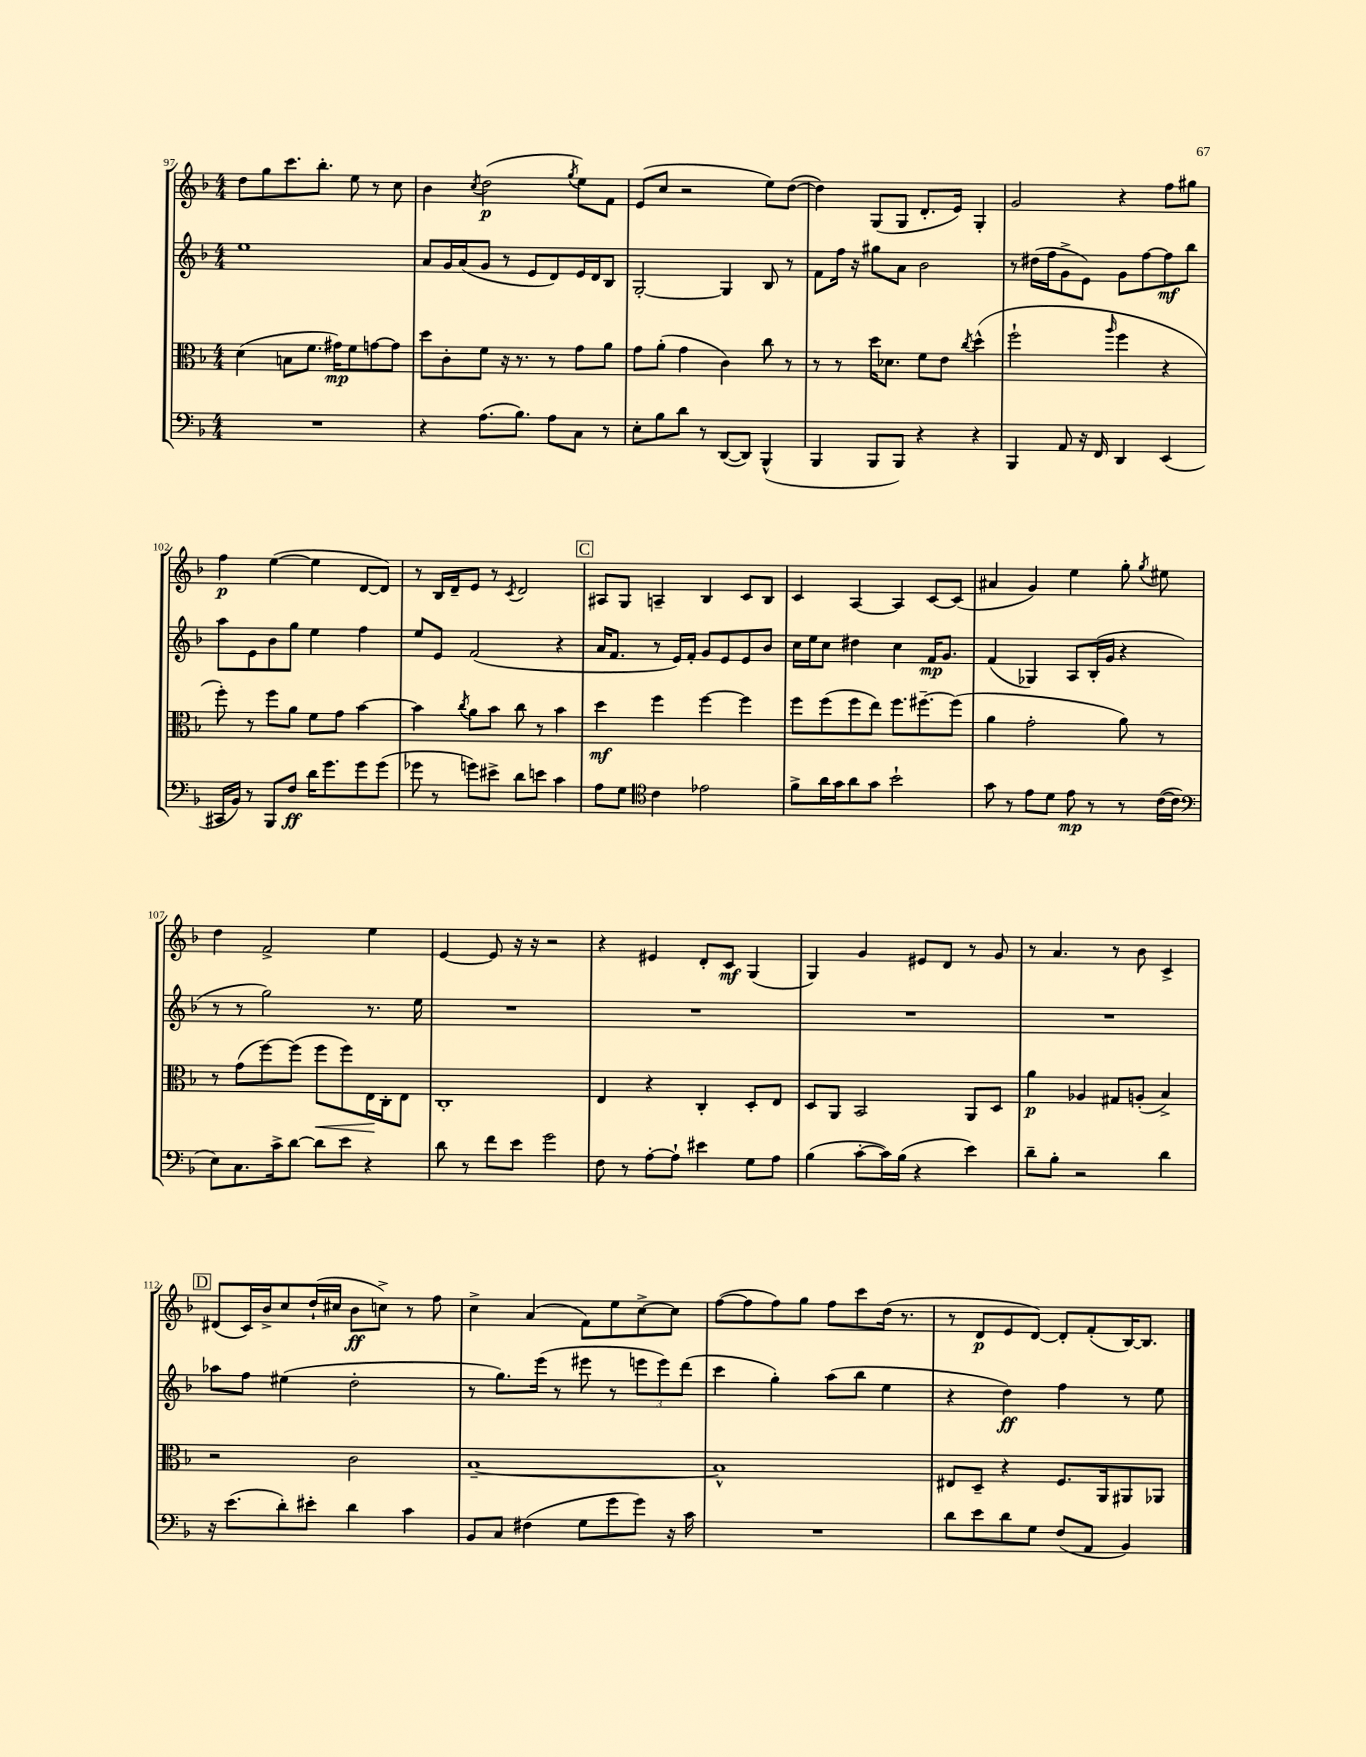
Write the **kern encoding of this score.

**kern	**dynam	**kern	**dynam	**kern	**dynam	**kern	**dynam
*part4	*part4	*part3	*part3	*part2	*part2	*part1	*part1
*staff4	*staff4	*staff3	*staff3	*staff2	*staff2	*staff1	*staff1
*clefF4	*	*clefC3	*	*clefG2	*	*clefG2	*
*k[b-]	*	*k[b-]	*	*k[b-]	*	*k[b-]	*
*M4/4	*	*M4/4	*	*M4/4	*	*M4/4	*
=97	=97	=97	=97	=97	=97	=97	=97
1r	.	(4d\	.	1ee	.	8dd\L	.
.	.	.	.	.	.	8gg\	.
.	.	8Bn\L	.	.	.	8.ccc\	.
.	.	8.f\J	.	.	.	.	.
.	.	.	.	.	.	8.bb-'\J	.
.	.	16g#X\KL)	mp	.	.	.	.
.	.	8f\	.	.	.	8ee\	.
.	.	[8gn\	.	.	.	8r	.
.	.	8g\J]	.	.	.	8cc\	.
=98	=98	=98	=98	=98	=98	=98	=98
4r	.	8dd\L	.	8a/L	.	4b-\	.
.	.	8c'\	.	16g/L	.	.	.
.	.	.	.	(16a/J	.	.	.
.	.	.	.	.	.	8qcc/	.
(8.A\L	.	8f\J	.	8g/J	.	(2dd\	p
.	.	16r	.	8r	.	.	.
8.B-\J)	.	8.r	.	.	.	.	.
.	.	.	.	8e/L	.	.	.
8A\L	.	8r	.	8d/)	.	.	.
.	.	.	.	.	.	8qgg/	.
8C\J	.	8g\L	.	16e/L	.	8ee\L)	.
.	.	.	.	16d/J	.	.	.
8r	.	8a\J	.	8B-/J	.	8f\J	.
=99	=99	=99	=99	=99	=99	=99	=99
8E'\L	.	8g\L	.	[2G'/	.	(8e/L	.
8B-\	.	(8a'\J	.	.	.	8cc/J	.
8d\J	.	4g\	.	.	.	2r	.
8r	.	.	.	.	.	.	.
([8DD/L	.	4c\)	.	4G/]	.	.	.
8DD/J])	.	.	.	.	.	.	.
(4BBB-^^/	.	8cc\	.	8B-/	.	8ee\L)	.
.	.	8r	.	8r	.	([8dd\J	.
=100	=100	=100	=100	=100	=100	=100	=100
4BBB-/	.	8r	.	8f\L	.	4dd\])	.
.	.	8r	.	16ff\Jk	.	.	.
.	.	.	.	16r	.	.	.
8BBB-/L	.	16dd\KL	.	8gg#X\L	.	(8G/L	.
.	.	8.d-X\J	.	.	.	.	.
8BBB-/J)	.	.	.	8a\J	.	8G/J	.
4r	.	8f\L	.	2b-\	.	8.d'/L	.
.	.	8e\J	.	.	.	.	.
.	.	.	.	.	.	16e/Jk)	.
.	.	8qcc/	.	.	.	.	.
4r	.	(4dd^^\	.	.	.	4G'/	.
=101	=101	=101	=101	=101	=101	=101	=101
4BBB-/	.	2ff`\	.	8r	.	2g/	.
.	.	.	.	(16dd#X\LL	.	.	.
.	.	.	.	16ff\J	.	.	.
8AA/	.	.	.	8g^\	.	.	.
16r	.	.	.	8e\J)	.	.	.
16FF/	.	.	.	.	.	.	.
.	.	16qqaa/	.	.	.	.	.
4DD/	.	4ff\	.	8g\L	.	4r	.
.	.	.	.	[8ff\	.	.	.
(4EE/	.	4r	.	8ff\]	mf	8ff\L	.
.	.	.	.	8bb-\J	.	8gg#X\J	.
!!LO:LB:g=z
=102	=102	=102	=102	=102	=102	=102	=102
16CC#X/LL	.	8ff'\)	.	8aa\L	.	4ff\	p
16BB-/JJ)	.	.	.	.	.	.	.
8r	.	8r	.	8e\	.	.	.
8BBB-/L	.	8ff\L	.	8b-\	.	([4ee\	.
8F/J	ff	8a\J	.	8gg\J	.	.	.
16d\KL	.	8f\L	.	4ee\	.	4ee\]	.
8.g\	.	.	.	.	.	.	.
.	.	8g\J	.	.	.	.	.
8g\	.	[4b-\	.	4ff\	.	[8d/L	.
(8g\J	.	.	.	.	.	8d/J])	.
=103	=103	=103	=103	=103	=103	=103	=103
8g-X\	.	4b-\]	.	8ee/L	.	8r	.
8r	.	.	.	8e/J	.	16B-/LL	.
.	.	.	.	.	.	16d~/J	.
.	.	8qcc/	.	.	.	.	.
8gn\L)	.	8a\L	.	(2f/	.	8e/J	.
8e#X^\J	.	8b-\J	.	.	.	8r	.
.	.	.	.	.	.	8qc/	.
8d\L	.	8cc\	.	.	.	2d/	.
8en\J	.	8r	.	.	.	.	.
4c\	.	4b-\	.	4r	.	.	.
!!LO:REH:place=s1:t=C
=104	=104	=104	=104	=104	=104	=104	=104
8A\L	.	4dd\	mf	16a/KL	.	8A#X/L	.
.	.	.	.	8.f/J	.	.	.
8G\J	.	.	.	.	.	8G/J	.
*clefC4	*	*	*	*	*	*	*
4c\	.	4ff\	.	8r	.	4An~/	.
.	.	.	.	16e/LL)	.	.	.
.	.	.	.	16f'/JJ	.	.	.
2e-X\	.	[4ff\	.	8g/L	.	4B-/	.
.	.	.	.	8e/	.	.	.
.	.	4ff\]	.	8e/	.	8c/L	.
.	.	.	.	8b-/J	.	8B-/J	.
=105	=105	=105	=105	=105	=105	=105	=105
8f^\L	.	8ff\L	.	16cc\LL	.	4c/	.
.	.	.	.	16ee\J	.	.	.
16a\L	.	(8ff\	.	8cc\J	.	.	.
16g\J	.	.	.	.	.	.	.
8a\	.	8ff\	.	4dd#X\	.	[4A/	.
8g\J	.	8ee\J)	.	.	.	.	.
2b-`\	.	8.ff\L	.	4cc\	.	4A/]	.
.	.	[8.ff#X~\	.	.	.	.	.
.	.	.	.	16f/KL	mp	[8c/L	.
.	.	.	.	8.g/J	.	.	.
.	.	(8ff#\J]	.	.	.	(8c/J]	.
=106	=106	=106	=106	=106	=106	=106	=106
8g\	.	4a\	.	(4f/	.	4a#X/	.
8r	.	.	.	.	.	.	.
8e\L	.	2g'\	.	4G-X/)	.	4g/)	.
8d\J	.	.	.	.	.	.	.
8e\	mp	.	.	8A/L	.	4ee\	.
8r	.	.	.	(16B-'/L	.	.	.
.	.	.	.	16g/JJ	.	.	.
8r	.	8a\)	.	4r	.	8gg'\	.
.	.	.	.	.	.	8qgg/	.
([16c\LL	.	8r	.	.	.	8ee#X\	.
16c\JJ]	.	.	.	.	.	.	.
!!LO:LB:g=z
=107	=107	=107	=107	=107	=107	=107	=107
*clefF4	*	*	*	*	*	*	*
8E\L)	.	8r	.	8r	.	4dd\	.
8.C\	.	(8g\L	.	8r	.	.	.
.	.	[8ff\)	.	2gg\)	.	2f^/	.
16c^\k	.	.	.	.	.	.	.
[8d\J	.	(8ff\J]	.	.	.	.	.
!	!	!	!LO:HP:b	!	!	!	!
8d\L]	.	8ff\L	<	.	.	.	.
8e\J	.	8ff\)	.	.	.	.	.
4r	.	16E\L	.	8.r	.	4ee\	.
.	.	16C'\J	[	.	.	.	.
.	.	8E\J	.	.	.	.	.
.	.	.	.	16ee\	.	.	.
=108	=108	=108	=108	=108	=108	=108	=108
8d\	.	1C'	.	1r	.	[4e/	.
8r	.	.	.	.	.	.	.
8f\L	.	.	.	.	.	8e/]	.
8e\J	.	.	.	.	.	16r	.
.	.	.	.	.	.	16r	.
2g\	.	.	.	.	.	2r	.
=109	=109	=109	=109	=109	=109	=109	=109
8F\	.	4E/	.	1r	.	4r	.
8r	.	.	.	.	.	.	.
[8A'\L	.	4r	.	.	.	4e#X/	.
8A`\J]	.	.	.	.	.	.	.
4e#X\	.	4C'/	.	.	.	8d'/L	.
.	.	.	.	.	.	8c/J	mf
8G\L	.	8D'/L	.	.	.	(4G/	.
8A\J	.	8E/J	.	.	.	.	.
=110	=110	=110	=110	=110	=110	=110	=110
(4B-\	.	8D/L	.	1r	.	4G/)	.
.	.	8AA/J	.	.	.	.	.
[8c'\L	.	2BB-/	.	.	.	4g/	.
16c\L])	.	.	.	.	.	.	.
(16B-\JJ	.	.	.	.	.	.	.
4r	.	.	.	.	.	8e#X/L	.
.	.	.	.	.	.	8d/J	.
4e\)	.	8AA/L	.	.	.	8r	.
.	.	8D/J	.	.	.	8g/	.
=111	=111	=111	=111	=111	=111	=111	=111
8d~\L	.	4a\	p	1r	.	8r	.
8B-'\J	.	.	.	.	.	4.a/	.
2r	.	4A-X/	.	.	.	.	.
.	.	8G#X/L	.	.	.	8r	.
.	.	(8An'/J	.	.	.	8b-\	.
4d\	.	4B-^/)	.	.	.	4c^/	.
!!LO:LB:g=z
!!LO:REH:place=s1:t=D
=112	=112	=112	=112	=112	=112	=112	=112
16r	.	2r	.	8aa-X\L	.	(8d#X/L	.
(8.e\L	.	.	.	.	.	.	.
.	.	.	.	8ff\J	.	16c/L)	.
.	.	.	.	.	.	16b-^/J	.
8d'\)	.	.	.	(4ee#X\	.	8cc/	.
8e#X'\J	.	.	.	.	.	(16dd`/L	.
.	.	.	.	.	.	16cc#X/JJ	.
4d\	.	2c\	.	2dd'\	.	8b-\L	ff
.	.	.	.	.	.	8ccn^\J)	.
4c\	.	.	.	.	.	8r	.
.	.	.	.	.	.	8ff\	.
=113	=113	=113	=113	=113	=113	=113	=113
8BB-/L	.	[1B-~	.	8r	.	4cc^\	.
8C/J	.	.	.	8.gg\L)	.	.	.
(4F#X\	.	.	.	.	.	(4a/	.
.	.	.	.	(16eee\Jk	.	.	.
.	.	.	.	8r	.	.	.
8G\L	.	.	.	8eee#X\	.	8f\L)	.
8g\	.	.	.	8r	.	8ee\	.
8g\J)	.	.	.	12eeen\L	.	[8cc^\	.
.	.	.	.	12eee\)	.	.	.
16r	.	.	.	.	.	8cc\J]	.
.	.	.	.	(12ddd\J	.	.	.
16c\	.	.	.	.	.	.	.
=114	=114	=114	=114	=114	=114	=114	=114
1r	.	1B-^^]	.	4ccc\	.	([8ff\L	.
.	.	.	.	.	.	8ff\]	.
.	.	.	.	4gg'\)	.	8ff\)	.
.	.	.	.	.	.	8gg\J	.
.	.	.	.	(8aa\L	.	8ff\L	.
.	.	.	.	8bb-\J	.	8ccc\	.
.	.	.	.	4ee\	.	(16dd\Jk	.
.	.	.	.	.	.	8.r	.
=115	=115	=115	=115	=115	=115	=115	=115
8d\L	.	8E#X/L	.	4r	.	8r	.
8e\	.	8D~/J	.	.	.	8d/L	p
8d\	.	4r	.	4dd\)	ff	8e/	.
8G\J	.	.	.	.	.	[8d/J)	.
(8F/L	.	8.F/L	.	4ff\	.	8d'/L]	.
8AA/J	.	.	.	.	.	(8f'/	.
.	.	16AA/k	.	.	.	.	.
4BB-/)	.	8AA#X/	.	8r	.	[16B-/K)	.
.	.	.	.	.	.	8.B-/J]	.
.	.	8AA-X/J	.	8ee\	.	.	.
==	==	==	==	==	==	==	==
*-	*-	*-	*-	*-	*-	*-	*-
